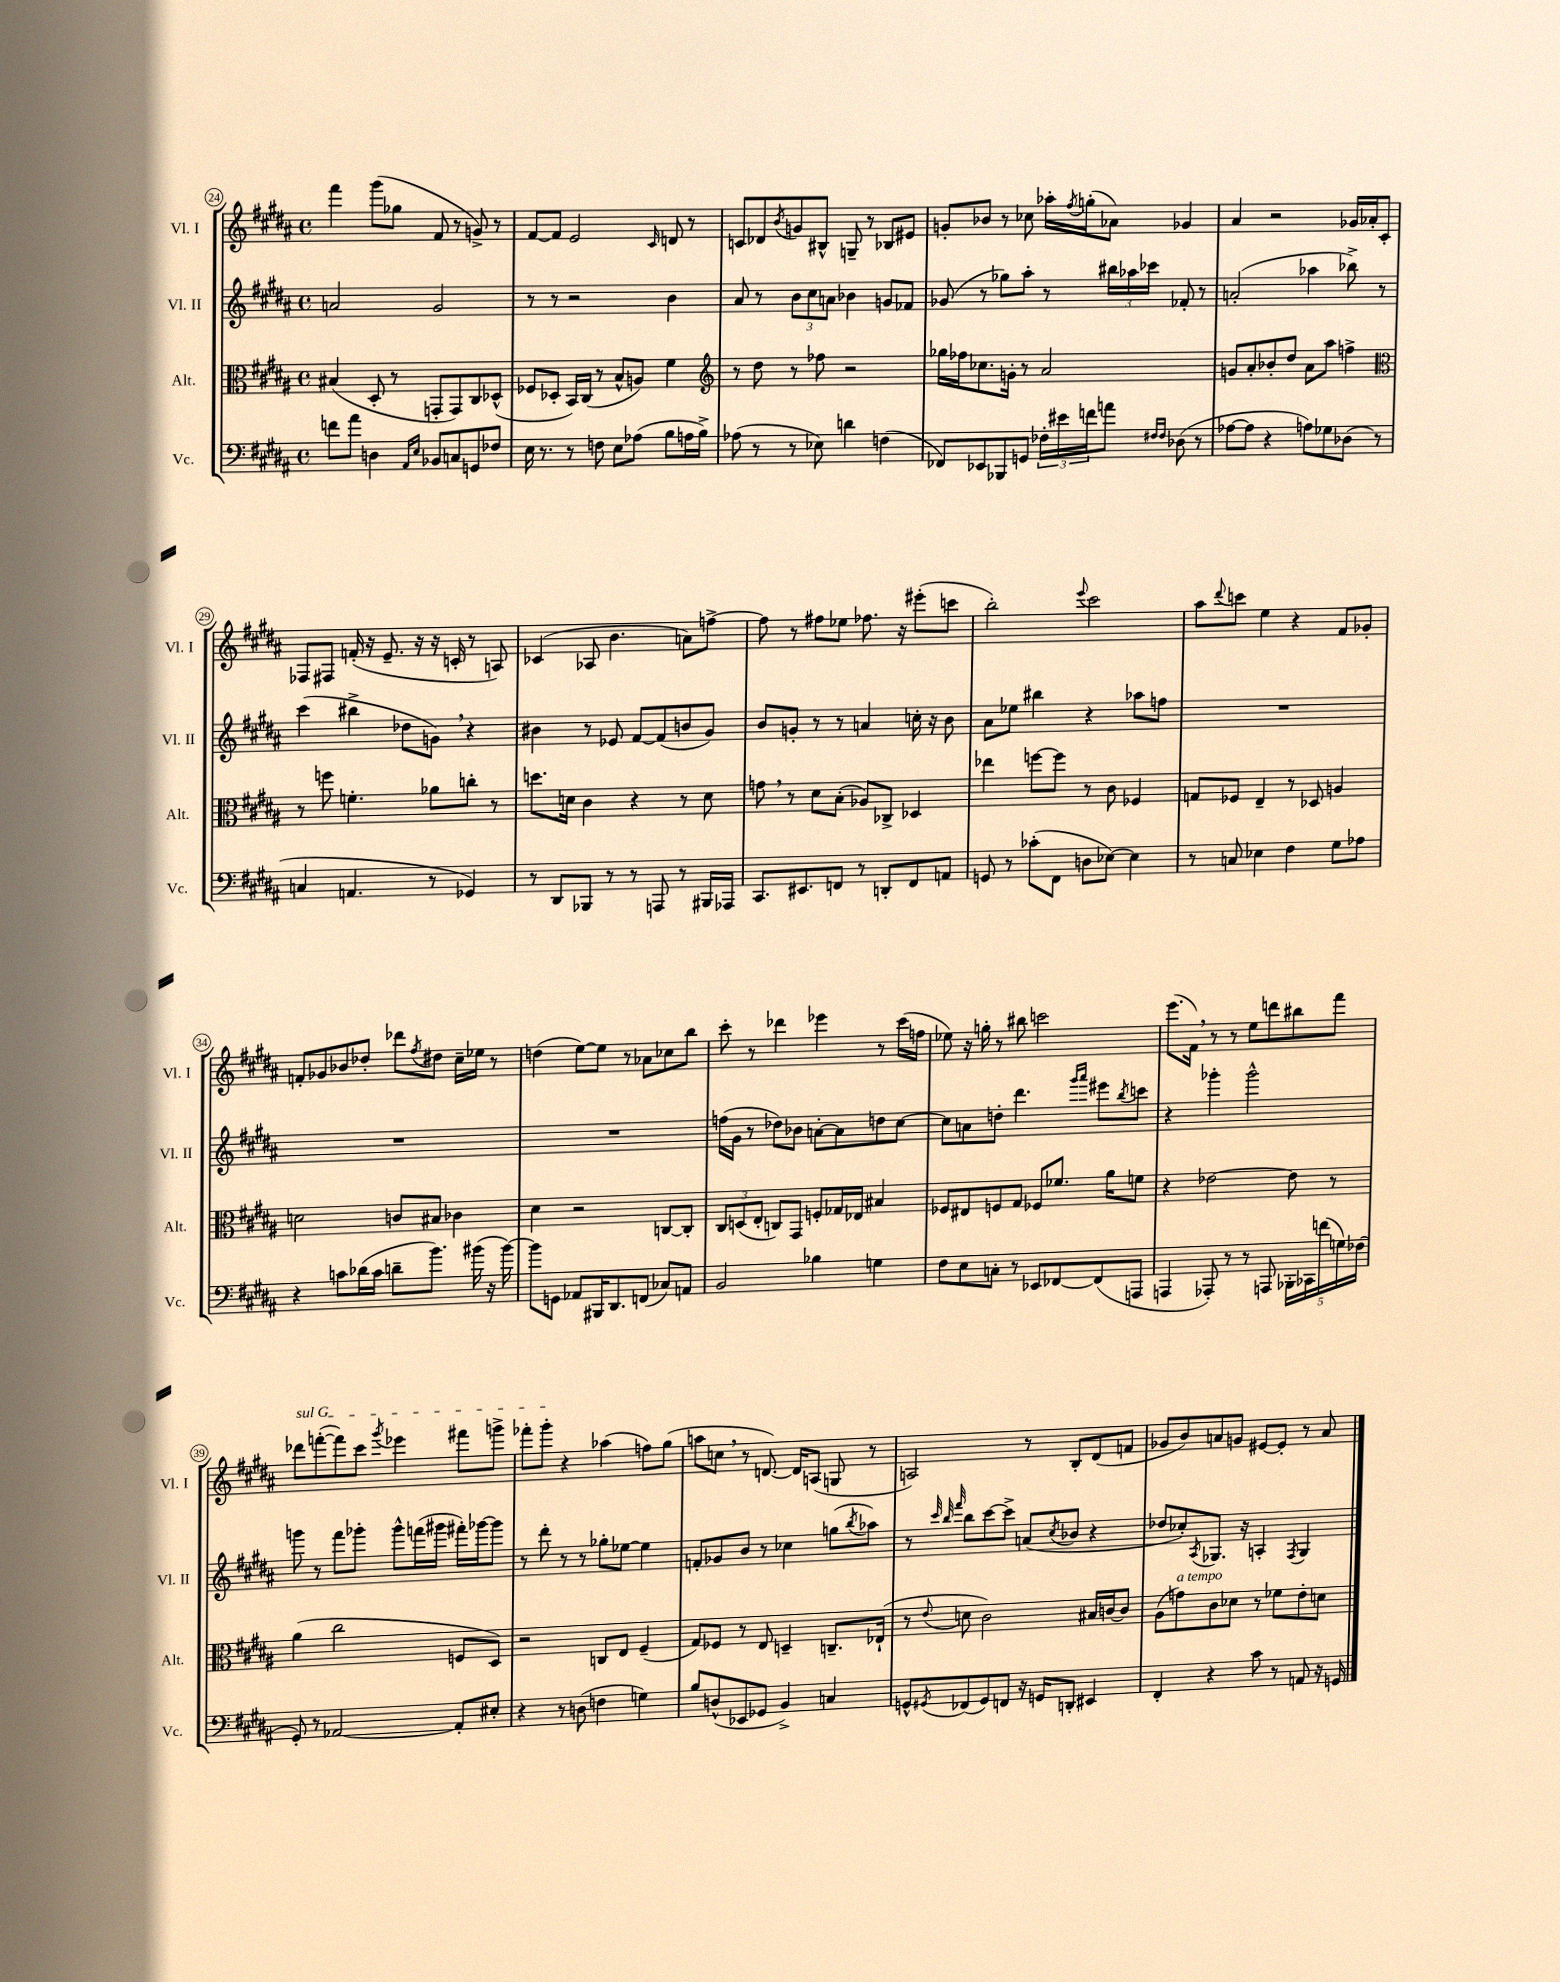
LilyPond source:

<<
\new StaffGroup <<
\new Staff = "s0" \with { instrumentName = "Vl. I" shortInstrumentName = "Vl. I" } {
    \clef treble \key b \major \defaultTimeSignature \time 4/4
    fis'''4 gis'''8( ges''8 fis'8 r8 g'8->) r8 |
    fis'8~ fis'8 e'2 \grace { cis'16 } d'8 r8 |
    c'8 des'8 \acciaccatura { b'8 } g'8 bis8-^ g8-- r8 bes8 eis'8 |
    g'8-. bes'8 r8 ces''8 aes''16-. \acciaccatura { fis''8 } g''16-.( aes'8) ges'4 |
    ais'4 r2 ges'16 aes'16-. cis'8-. |
    fes8 fis8 f'16-.( r16 e'8.-- r16 r16 c'16-. r8 a8) |
    ces'4( aes8 b'4. a'8) f''8~-> |
    f''8 r8 fis''8 ees''8 fes''8. r16 eis'''8-.( c'''8 |
    b''2-.) \appoggiatura { e'''8 } cis'''2 |
    ais''8 \appoggiatura { dis'''8 } c'''8 e''4 r4 fis'8 ges'8-. |
    f'8-. ges'8 bes'8 des''8-. des'''8 \acciaccatura { fis''8 } dis''8 cis''16-- ees''16 r8 |
    d''4( e''8~) e''8 r8 aes'8 ces''8 b''8 |
    cis'''8-. r8 des'''4 ees'''4 r8 cis'''16( f''16 |
    ees''8) r16 g''16-. r8 bis''8 c'''2 |
    e'''8.( fis'16) \breathe r8 r8 e''8 d'''8 bis''8 fis'''8 |
    \once \override TextSpanner.bound-details.left.text = \markup { \italic "sul G" } des'''8\startTextSpan f'''8~-.( f'''8) cis'''8 \acciaccatura { gis'''8 } ees'''4 fis'''8 g'''8-> |
    fes'''8-. gis'''8-.\stopTextSpan r4 aes''4( f''8) gis''8( |
    a''8 c''8 \breathe r8 d'8.~) d'16 a8( g8 r8 |
    a2) r8 b8-. dis'8( f'8 |
    ges'8 b'8) a'8 g'8 eis'8~ eis'8-. r8 a'8 \bar "|." |
}
\new Staff = "s1" \with { instrumentName = "Vl. II" shortInstrumentName = "Vl. II" } {
    \clef treble \key b \major \defaultTimeSignature \time 4/4
    a'2 gis'2 |
    r8 r8 r2 b'4 |
    ais'8 r8 \tuplet 3/2 { b'8 cis''8 a'8 } bes'4 g'8 fes'8 |
    ges'8( r8 ges''8) ais''8-. r8 \tuplet 3/2 { bis''16 aes''16 ces'''16 } fes'8-. r8 |
    a'2-.( aes''4 bes''8->) r8 |
    cis'''4( bis''4-> des''8 g'8) \breathe r4 |
    bis'4 r8 ees'8 fis'8~ fis'8( b'8 gis'8) |
    b'8 g'8-. r8 r8 a'4 c''16-. r16 b'8 |
    ais'8 ees''8 bis''4 r4 aes''8 f''8 |
    R1 |
    R1 |
    R1 |
    f''16( gis'16 r8 des''8) bes'8 a'8~-. a'8 d''8 cis''8~ |
    cis''8 a'8 d''8-. dis'''4. \grace { gis'''16 ais'''16 } eis'''8 \acciaccatura { b''8 } c'''8 |
    r4 ges'''4-. ges'''2-^ |
    g'''8 r8 fis'''8 ges'''8-. ges'''8-^ f'''16( gis'''16 fis'''16-.) ges'''16~ ges'''8 |
    r8 dis'''8-. r8 r8 ges''8-. ees''8~ ees''4 |
    f'8-. ges'8 b'8 r8 ces''4 g''8( \acciaccatura { b''8 } aes''8) |
    r8 \grace { cis'''32 b''32 fis'''32 } b''8 cis'''8~ cis'''8-> a'8( \acciaccatura { cis''8 } bes'8 r4 |
    des''8 ces''8-.) \acciaccatura { ais8 } ges8. r16 a4-. \acciaccatura { fis8 } ges4 \bar "|." |
}
\new Staff = "s2" \with { instrumentName = "Alt." shortInstrumentName = "Alt." } {
    \clef alto \key b \major \defaultTimeSignature \time 4/4
    bis4( dis8-. r8 g,8-. g,8) cis8 des8-^( |
    fes8 des8-. b,16) cis16( r8 b8-^ a8) fis'4 |
    \clef treble r8 dis''8 r8 fes''8 r2 |
    ges''16 fes''16 ces''8. g'16-. r8 ais'2 |
    g'8 ais'8-. bes'8-. dis''8 ais'8 ais''8 f''4-> |
    \clef alto r8 f''8 f'4.-. aes'8 c''8-. r8 |
    d''8. d'16 cis'4 r4 r8 d'8 |
    g'8 \breathe r8 dis'8 b8-.( aes8) ces8-> des4 |
    ees''4 f''8~ f''8 r8 cis'8 fes4 |
    g8 fes8 e4-- r8 des8 a4 |
    d'2 c'8 bis8 ces'4 |
    dis'4 r2 c8~ c8-. |
    \tuplet 3/2 { cis8 d8( e8-. } c8) gis,8 f8-. ges16 ees16 bis4 |
    fes8 eis8 f8 gis8 fes8 fes'8. ais'16 f'8 |
    r4 ees'2~ ees'8 r8 |
    ais'4( cis''2 f8 dis8) |
    r2 c8 e8 fis4--( |
    gis8) fes8 r8 e8 d4-- c8.-- ees16-!( |
    r8 \appoggiatura { e'8 } d'8 cis'2) bis16 c'16~ c'8 |
    ais8( g'8^\markup { \italic "a tempo" }) cis'8 des'8 r8 fes'8 e'8-. d'8 \bar "|." |
}
\new Staff = "s3" \with { instrumentName = "Vc." shortInstrumentName = "Vc." } {
    \clef bass \key b \major \defaultTimeSignature \time 4/4
    f'8 ais'8 d4 \grace { ais,16 e16 } bes,8 c8 g,8 fes8 |
    e16 r8. r8 f8 e8 aes8( b8 a16 b16->) |
    aes8( r8 r8 ees8) d'4 f4( |
    fes,8) ees,8 bes,,8 g,8 \tuplet 3/2 { fes16-. eis'16 f'16 } a'8 \grace { fis16 fis16 } des8( r8 |
    aes8~ aes8 r4 a8) ges8 des8( r8 |
    c4 a,4. r8 ges,4) |
    r8 dis,8 bes,,8 r8 r8 a,,8 r8 bis,,16 aes,,16 |
    cis,8. eis,8. f,8 r8 d,8-. f,8 a,8 |
    g,8 r8 ces'8-.( fis,8 d8 ees8~) ees4 |
    r8 c8 ees4 fis4 gis8 aes8 |
    r4 c'8 des'16( c'16 d'8-- b'8.) bis'16( r16 bis'16~) |
    bis'8 g,8 aes,8 bis,,16 dis,8. f,8( ces8) a,8 |
    b,2 bes4 g4 |
    fis8 e8 c8-. r8 ees,8 fes,8~ fes,8( a,,8 |
    a,,4 aes,,8-.) r8 r8 a,,8 \tuplet 5/4 { bes,,16-. ces,16 f'16( g16) fes16( } |
    gis,8-.) r8 aes,2~ aes,8-. eis8-. |
    r4 r8 d8( f4 g4) |
    b8 d8-^( ees,8 ges,8 b,4->) c4 |
    g,8-^ \acciaccatura { gis,8 } fes,8( gis,8) f,8 r16 g,16 d,8-. eis,4 |
    fis,4-. r4 cis'8 r8 a,8 r16 g,16 \bar "|." |
}
>>
>>
\layout { \context { \Score currentBarNumber = #24 \override BarNumber.stencil = #(make-stencil-circler 0.1 0.3 ly:text-interface::print) } }
